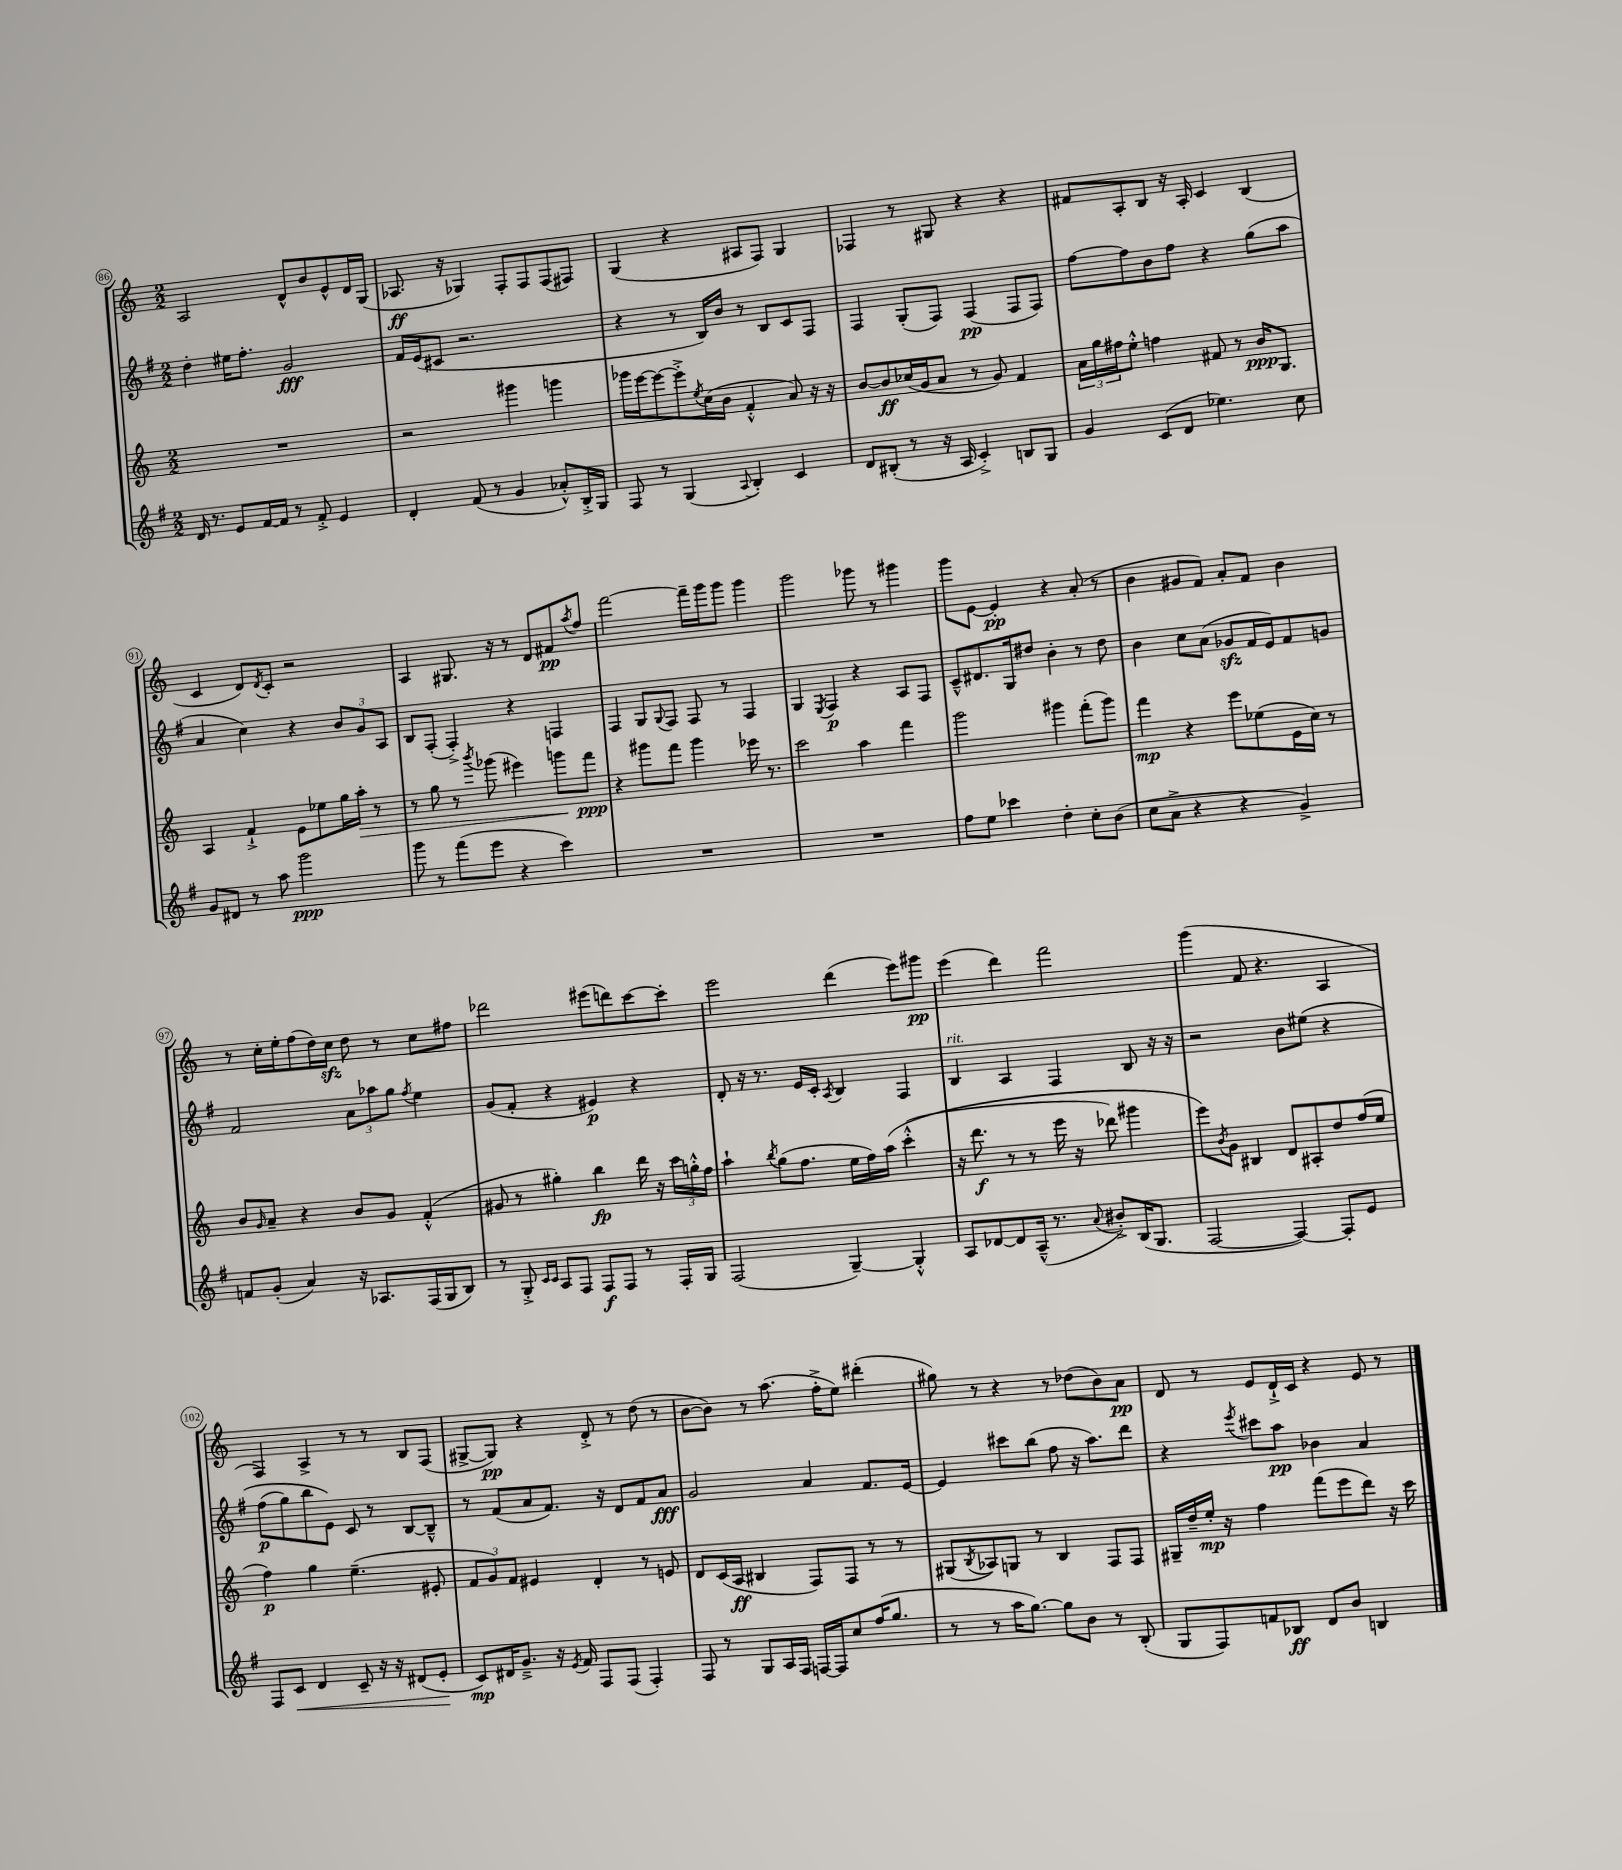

**kern	**kern	**kern	**kern
*staff4	*staff3	*staff2	*staff1
*clefG2	*clefG2	*clefG2	*clefG2
*k[f#]	*k[]	*k[f#]	*k[]
*M2/2	*M2/2	*M2/2	*M2/2
16d/	1r	4dd'\	2A/
8.r	.	.	.
8e/L	.	16ee#\LK	.
.	.	8.ff#'\J	.
[16f#/L	.	.	.
16f#/]JJ	.	.	.
8r	.	2g/	8d^^/L
8f#'^/	.	.	8b/
4e/	.	.	8e^^/
.	.	.	16d/L
.	.	.	(16G/JJ
=	=	=	=
4d'/	2r	16f#/LL	8.A-/
.	.	(16e/J	.
.	.	8c#/J	.
.	.	.	16r
(8f#/	.	2.r	4G-/)
8r	.	.	.
4g/	4ggg#\	.	8F'/L
.	.	.	8F/
8a-'^^/L)	4ggg\	.	(8F/
16B'^/L	.	.	8F#/J)
16G/JJ	.	.	.
=	=	=	=
8F#/	16ggg-\LL	4r	(4G/
.	[16eee\J	.	.
8r	8eee\_	.	.
(4G/	8eee'^\]	8r	4r
.	8qee/	.	.
.	(16cc\L	16B/LL)	.
.	16b\JJ	16b/JJ	.
8qqA/	.	.	.
4B'/)	4f'^^/	8r	8A#/L
.	.	8B/L	8F/J)
4c/	8a/)	8c/	4G/
.	16r	8F#/J	.
.	16r	.	.
=	=	=	=
8d/L	[8b/L	4F#/	4F-/
(8B#'/J	8b/]	.	.
8r	(16cc-/L	(8G'/L	8r
.	16g/J	.	.
16r	8a/J	8F#/J)	8G#/
16A/	.	.	.
4c'^/)	8r	(4F#/	4r
.	8g/)	.	.
8B/L	4f/	8F#/L	4r
8G/J	.	8F#/J)	.
=	=	=	=
4g/	24a\LL	[8ff#\L	8f#/L
.	24gg\	.	.
.	24ff#\J	.	.
.	8ee'^^\J	8ff#\]	8A'/
(8c/L	4ff\	8b\	8B/J
8d/J	.	8ff#\J	16r
.	.	.	16A'/
4.ee-\)	8f#/	4r	4c/
.	8r	.	.
.	16b/LK	(8gg\L	(4B/
.	8.G/J	.	.
8cc\	.	8aa\J	.
=	=	=	=
8g/L	4A/	4a/	4c/
8d#/J	.	.	.
8r	4f`^/	4cc\)	8d/L)
.	.	.	8qd/
8aa\	.	.	8c'/J
2ggg\	8e\L	4r	2r
.	8ee-\	.	.
.	16gg\L	12b/L	.
.	16aa'\JJ	.	.
.	.	12g/	.
.	8r	.	.
.	.	12A/J	.
=	=	=	=
8ggg\	8r	8B/L	4A/
8r	8gg\	(8F#'/J	.
(8fff#\L	8r	4F#'^/)	8.G#/
.	8qbbb/	.	.
8eee\J	(8ggg-\	.	.
.	.	.	16r
4r	4eee#\)	4r	8r
.	.	.	8d/L
4ccc\)	8ggg\L	4F/	8f#/
.	.	.	8qaa/
.	8fff\J	.	8ff/J
=	=	=	=
1r	4r	4F#/	[2fff\
.	8ggg#\L	8G/L	.
.	.	8qqG/	.
.	8fff\J	8F#/J	.
.	4ggg#\	8F#/	16fff~\]LL
.	.	.	16ggg\J
.	.	8r	8ggg\J
.	16eee-\	4F#/	4ggg\
.	8.r	.	.
=	=	=	=
1r	2ccc\	4G/	2ggg\
.	.	8qE/	.
.	.	4F#/	.
.	4aa\	4r	8ggg-\
.	.	.	8r
.	4fff\	8A/L	4ggg#\
.	.	8F#/J	.
=	=	=	=
8ff#\L	2ggg\	8c~^^/L	8ggg\L
8ee\J	.	8.d#/	[8e\J
4ccc-\	.	.	4e'/]
.	.	16G/k	.
.	.	8dd#/J	.
4dd'\	4ggg#\	4b'\	4r
8cc'\L	(8fff'\L	8r	(8a'/
(8b\J	8ggg#\J)	8dd#\	8r
=	=	=	=
8cc\L	4fff\	4b\	4b\
8a^\J	.	.	.
4r	4r	8cc\L	8g#/L
.	.	(8a\J	8f/J)
4r	8eee\L	8g-/L	8a'/L
.	(8ee-\	16f#/L	8f/J
.	.	16e/J)	.
4g^/)	16e\L	8f#/	4b\
.	16cc\JJ)	.	.
.	8r	8g/J	.
=	=	=	=
8f/L	8b/L	2f#/	8r
.	16qqg/	.	.
(8g'/J	8a~/J	.	16cc'\LL
.	.	.	16ee'\J
4a/)	4r	.	(8ff\
.	.	.	16dd\L)
.	.	.	16cc\JJ
16r	8b/L	12a\L	8dd\
8.A-/L	.	.	.
.	.	12aa-\	.
.	8g/J	.	8r
.	.	12gg\J	.
.	.	8qff#/	.
(16F#/L	(4f'^^/	4ee\	8cc\L
16G/J	.	.	.
8B/J)	.	.	8ff#\J
=	=	=	=
8r	8g#/	(8g/L	2ddd-\
8G'^/	8r	8f#'/J	.
16qqc/LL	.	.	.
16qqc/JJ	.	.	.
8A/L	4gg#'\)	4r	.
8F#/J	.	.	.
8F#/L	4bb\	4e#/)	(8eee#\L
8F#/J	.	.	8ddd\)
8r	16ddd\	4r	[8ccc\
.	16r	.	.
16F#'/LL	24ccc\LL	.	8ccc'\]J
.	24gg'^^\	.	.
16G/JJ	.	.	.
.	24ff\JJ	.	.
=	=	=	=
(2F#/	4aa`\	8d'/	2eee\
.	.	16r	.
.	.	8.r	.
.	8qbb/	.	.
.	(8gg\L	.	.
.	8.ff\J	16e/LL	.
.	.	16c'/JJ	.
.	.	8qA/	.
[4G~/)	.	4B/	(4ddd\
.	16ee\LL	.	.
.	16ff\)	.	.
.	&(16aa\JJ	.	.
4G'^^/]	(4ccc'^^\	4F#/	8eee\L)
.	.	.	8ggg#\J
=	=	=	=
8A/L	16r	4B/	(4eee\
.	8.ddd\	.	.
[8d-/	.	.	.
8d-/]	8r	4A/	4ddd\)
(16A~^^/Jk	8r	.	.
8.r	.	.	.
.	16eee\	4F#/	2fff\
.	16r	.	.
8qqa/	.	.	.
8b#'^/L)	8ddd-\)	.	.
(16B/K	4ggg#\	8B/	.
8.G/J	.	.	.
.	.	16r	.
.	.	16r	.
=	=	=	=
[2F#/	8eee\L&)	2r	(4ggg\
.	8qb/	.	.
.	8g\J	.	.
.	4B#/	.	8f/
.	.	.	4.r
4F#/_)	8d/L	8b\L	.
.	8A#'/	&(8ee#\J	.
8F#'/]L	8dd/	4r	4A/
8e/J	(16ff/L	.	.
.	16ee/JJ	.	.
=	=	=	=
8F#/L	4ff\)	(8ff#\L	4F/)
8c/J	.	8gg\)	.
4d/	4gg\	8bb\	4A^/
.	.	8e\J&)	.
8c~/	(4.ee~\	8c/	8r
16r	.	8r	8r
16r	.	.	.
(8d#/L	.	[8B/L	8B/L
8e'/J	8e#'/	8B~^^/]J	(8F/J
=	=	=	=
8c/L)	12f/L	8r	[8G#^/L
.	12g/)	.	.
16d#/K	.	(8f#/L	8G#/]J)
.	12f/J	.	.
8.g~^/J	.	.	.
.	4e#/	8a/	4r
16r	.	8.f#/J)	.
8qe/	.	.	.
16f#/	.	.	.
8F#/L	4d'/	.	8d'^/
.	.	16r	.
(8F#/J	.	8d/L	8r
4F#'/)	8r	8f#/	(8dd\
.	8e/	8a/J	8r
=	=	=	=
8F#/	8d/L	2g/	[8b\L
8r	(16c/L	.	8b\]J)
.	16A/JJ	.	.
8G/L	4B#/	.	8r
16A/L	.	.	(8.aa\
16F#/JJ	.	.	.
[16F/LL	8F/L)	4a/	.
16F/]J	.	.	16ff'^\LK
8cc/	8F/J	.	8ee\J)
(16ff#/K	8r	8.f#/L	(4ddd#'\
8.gg/J	.	.	.
.	8r	.	.
.	.	[16e/Jk	.
=	=	=	=
8r	(8G#/L	4e/]	8gg#\)
.	8qB/	.	.
8r	8A-/)	.	8r
16aa\LK	8G/J	8ccc#\L	4r
[8.gg\J)	.	.	.
.	8r	(8bb\J	.
8gg\]L	4B/	8ff#\	8r
8b\J	.	16r	(8dd-\L
.	.	8.aa\L)	.
8r	8F/L	.	8b\)
(8B'/	8F/J	8ddd\J	8a\J
=	=	=	=
8G/L	16G#~/LL	4r	8d/
.	16dd~/	.	.
8F#/)	16ee'/JJ	.	8r
.	16r	.	.
.	.	8qeee/	.
8f/	4ff\	8ccc#\L	8e/L
8B-/J	.	8aa\J	16d`^/L
.	.	.	16c/JJ
8d/L	(8fff\L	4b-\	4r
8b/J	8eee\	.	.
4B/	8ddd\J)	4a/	8e/
.	16r	.	8r
.	16ccc\	.	.
==	==	==	==
*-	*-	*-	*-
